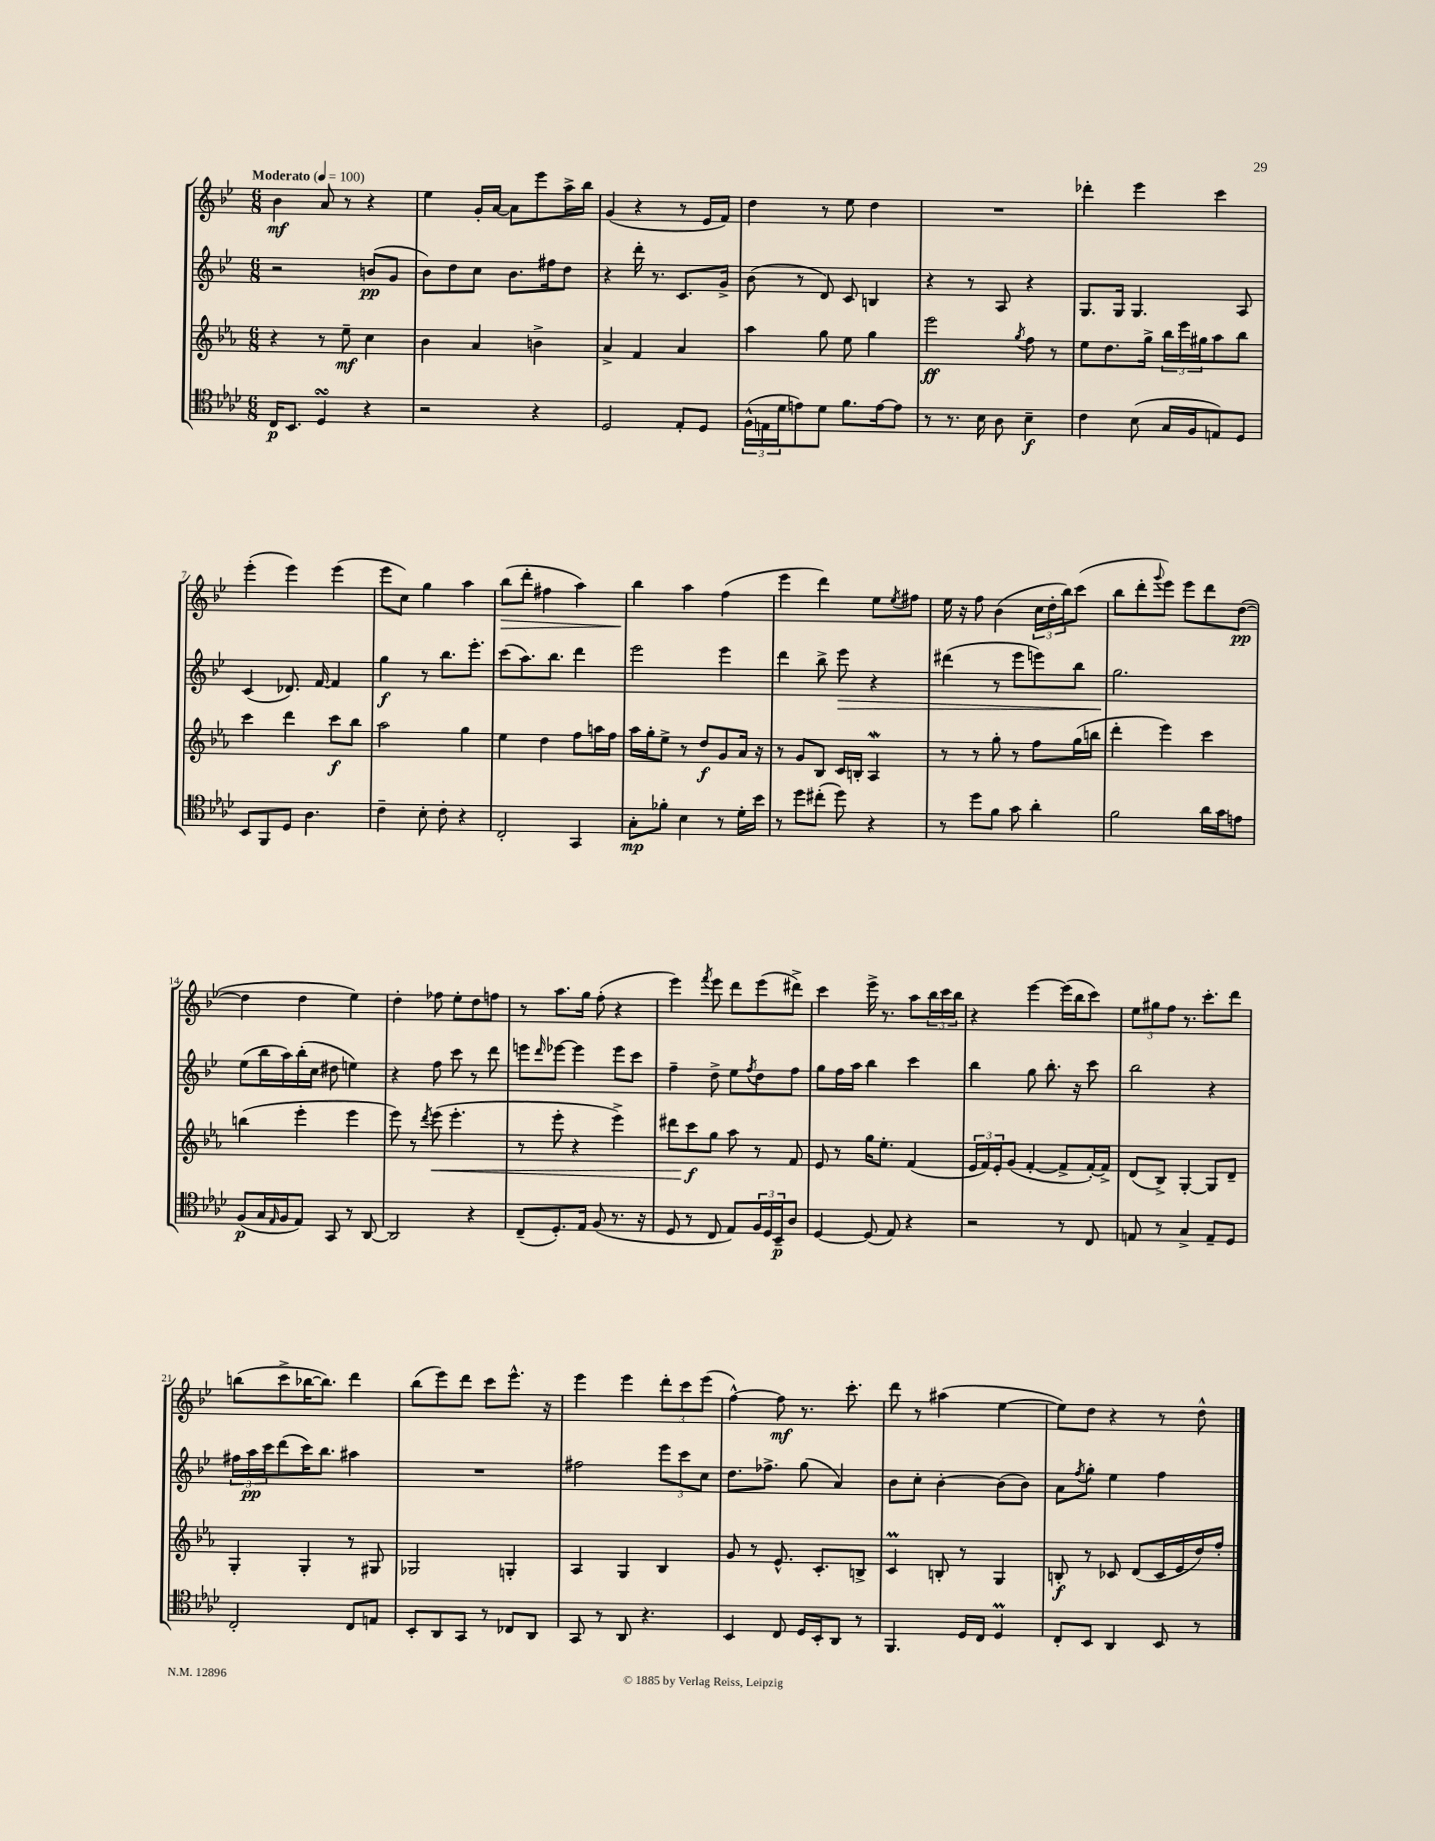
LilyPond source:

<<
\new StaffGroup <<
\new Staff = "s0" {
    \clef treble \key bes \major \numericTimeSignature \time 6/8 \tempo "Moderato" 4 = 100
    bes'4\mf a'8 r8 r4 |
    ees''4 g'16-. a'16~ a'8 ees'''8 a''16-> bes''16 |
    g'4( r4 r8 ees'16 f'16) |
    d''4 r8 ees''8 d''4 |
    R2. |
    des'''4-. ees'''4 c'''4 |
    ees'''4-.( ees'''4) ees'''4( |
    ees'''8 c''8) g''4 a''4 |
    bes''8\>( d'''8-. fis''4 a''4) |
    bes''4\! a''4 f''4( |
    ees'''4 d'''4) ees''8 \acciaccatura { ees''8 } fis''8 |
    ees''16 r16 f''8 bes'4( \tuplet 3/2 { c''16 d''16-. bes''16) } c'''8( |
    bes''8 d'''8-. \appoggiatura { g'''8 } ees'''8) ees'''8 d'''8 d''8~\pp( |
    d''4 d''4 ees''4) |
    d''4-. fes''8 ees''8-. d''8 f''8 |
    r8 a''8. g''16 f''8-.( r4 |
    ees'''4) \acciaccatura { f'''8 } ees'''8 d'''8 ees'''8( dis'''8->) |
    c'''4 ees'''16-> r8. a''8 \tuplet 3/2 { bes''16 c'''16 bes''16 } |
    r4 ees'''4~ ees'''16( bes''16 c'''8) |
    \tuplet 3/2 { ees''8 gis''8 f''8 } r8. c'''8.-. d'''8 |
    b''8( c'''8-> bes''16~ bes''8.) d'''4 |
    bes''8( ees'''8) d'''8 c'''8 ees'''8.-^ r16 |
    ees'''4 ees'''4 \tuplet 3/2 { d'''8-. c'''8 ees'''8( } |
    f''4~-^) f''8\mf r8. c'''8.-. |
    d'''8 r8 ais''4( ees''4~ |
    ees''8) d''8 r4 r8 d''8-^ \bar "|." |
}
\new Staff = "s1" {
    \clef treble \key bes \major \numericTimeSignature \time 6/8
    r2 b'8\pp( g'8 |
    bes'8) d''8 c''8 bes'8. fis''16 d''8 |
    r4 d'''16-. r8. c'8. g'16-> |
    bes'8( r8 d'8) c'8 b4 |
    r4 r8 a8 r4 |
    g8. g16 g4. a8 |
    c'4( des'8.) f'16~ f'4 |
    g''4\f r8 bes''8. ees'''8.-. |
    c'''8( a''8.) bes''8. d'''4 |
    ees'''2 ees'''4 |
    d'''4 bes''8-> ees'''8\> r4 |
    dis'''4( r8 ees'''8 e'''8) bes''8 |
    g''2.\! |
    ees''8( bes''16 a''16) bes''16-.( c''16 dis''8 e''4) |
    r4 f''8 c'''8 r8 d'''8 |
    e'''8 \grace { d'''16 } ees'''8~ ees'''4 ees'''8 c'''8 |
    f''4-- d''8-> ees''8 \acciaccatura { f''8 } d''8 f''8 |
    g''8 f''16 a''16 bes''4 c'''4 |
    bes''4 g''8 bes''8.-. r16 c'''8 |
    bes''2 r4 |
    \tuplet 3/2 { fis''16 a''16\pp c'''16 } d'''8( c'''16) bes''8. ais''4 |
    R2. |
    fis''2 \tuplet 3/2 { ees'''8 c'''8 c''8 } |
    d''8. fes''8.-> g''8( a'4) |
    bes'8 c''8-. bes'4~-. bes'8( bes'8) |
    a'8 \acciaccatura { f''8 } g''8-. ees''4 f''4 \bar "|." |
}
\new Staff = "s2" {
    \clef treble \key ees \major \numericTimeSignature \time 6/8
    r4 r8 ees''8--\mf c''4 |
    bes'4 aes'4 b'4-> |
    aes'4-> f'4 aes'4 |
    aes''4 g''8 ees''8 g''4 |
    ees'''2\ff \acciaccatura { g''8 } f''8 r8 |
    ees''8 d''8. g''16-> \tuplet 3/2 { bes''16 ees'''16 gis''16 } aes''8 bes''8 |
    c'''4 d'''4 c'''8\f bes''8 |
    aes''2 g''4 |
    ees''4 d''4 f''8 a''16 f''16 |
    aes''16 g''16-. ees''8-> r8 d''8\f g'8 aes'16 r16 |
    r8 g'8 bes8 c'16 b16-. aes4\mordent |
    r8 r8 g''8-. r8 f''8 g''16( b''16 |
    d'''4-. ees'''4) c'''4 |
    b''4( ees'''4-. ees'''4 |
    ees'''8) r8 \acciaccatura { d'''8 } ees'''8\<( ees'''4.-. |
    r8 ees'''8-. r4 ees'''4->) |
    dis'''8 c'''8\f\! g''8 aes''8 r8 f'8 |
    ees'8 r8 g''16 ees''8.-. f'4( |
    \tuplet 3/2 { ees'16 f'16) ees'16-. } g'8( f'4~-. f'8-> f'16~-.) f'16-> |
    d'8( bes8->) g4~-. g8 d'8-- |
    g4-. g4-. r8 gis8 |
    ges2 g4-. |
    aes4 g4 bes4 |
    g'8 r8 ees'8.-^ c'8.-. b8-> |
    c'4\prall b8-. r8 g4 |
    b8-.\f r8 ces'8 d'8( ces'16 ees'16 d''16) f''16-. \bar "|." |
}
\new Staff = "s3" {
    \clef tenor \key aes \major \numericTimeSignature \time 6/8
    c16\p bes,8. des4\turn r4 |
    r2 r4 |
    des2 ees8-. des8 |
    \tuplet 3/2 { f16-^( e16 des'16 } e'8) des'8 f'8. e'16~ e'8 |
    r8 r8. bes16 aes8 bes4--\f |
    c'4 bes8( g16 f16 e8) des8 |
    bes,8 f,8 des8 aes4. |
    c'4-- bes8-. c'8-. r4 |
    c2-. g,4 |
    g8-.\mp fes'8-. bes4 r8 des'16-. bes'16 |
    r8 des''8 cis''8-.( des''8) r4 |
    r8 des''8 f'8 g'8 aes'4-. |
    f'2 aes'16 g'16 e'8 |
    f8\p( g16 \grace { ees16 } f16 ees8) g,8 r8 aes,8~ |
    aes,2 r4 |
    c8--( des8.-.) ees16 f8( r8. r16 |
    des8 r8 c8 ees8) \tuplet 3/2 { f16 des16 bes,16--\p } aes8 |
    des4~ des8( ees8) r4 |
    r2 r8 c8 |
    e8 r8 g4-> e8-- des8 |
    c2-. c8 e8 |
    bes,8-. aes,8 g,8 r8 ces8 aes,8 |
    g,8 r8 aes,8 r4. |
    bes,4 c8 des16 bes,16-. aes,8 r8 |
    f,4. des16 c16 des4\prall |
    c8-. bes,8 aes,4 bes,8 r8 \bar "|." |
}
>>
>>
